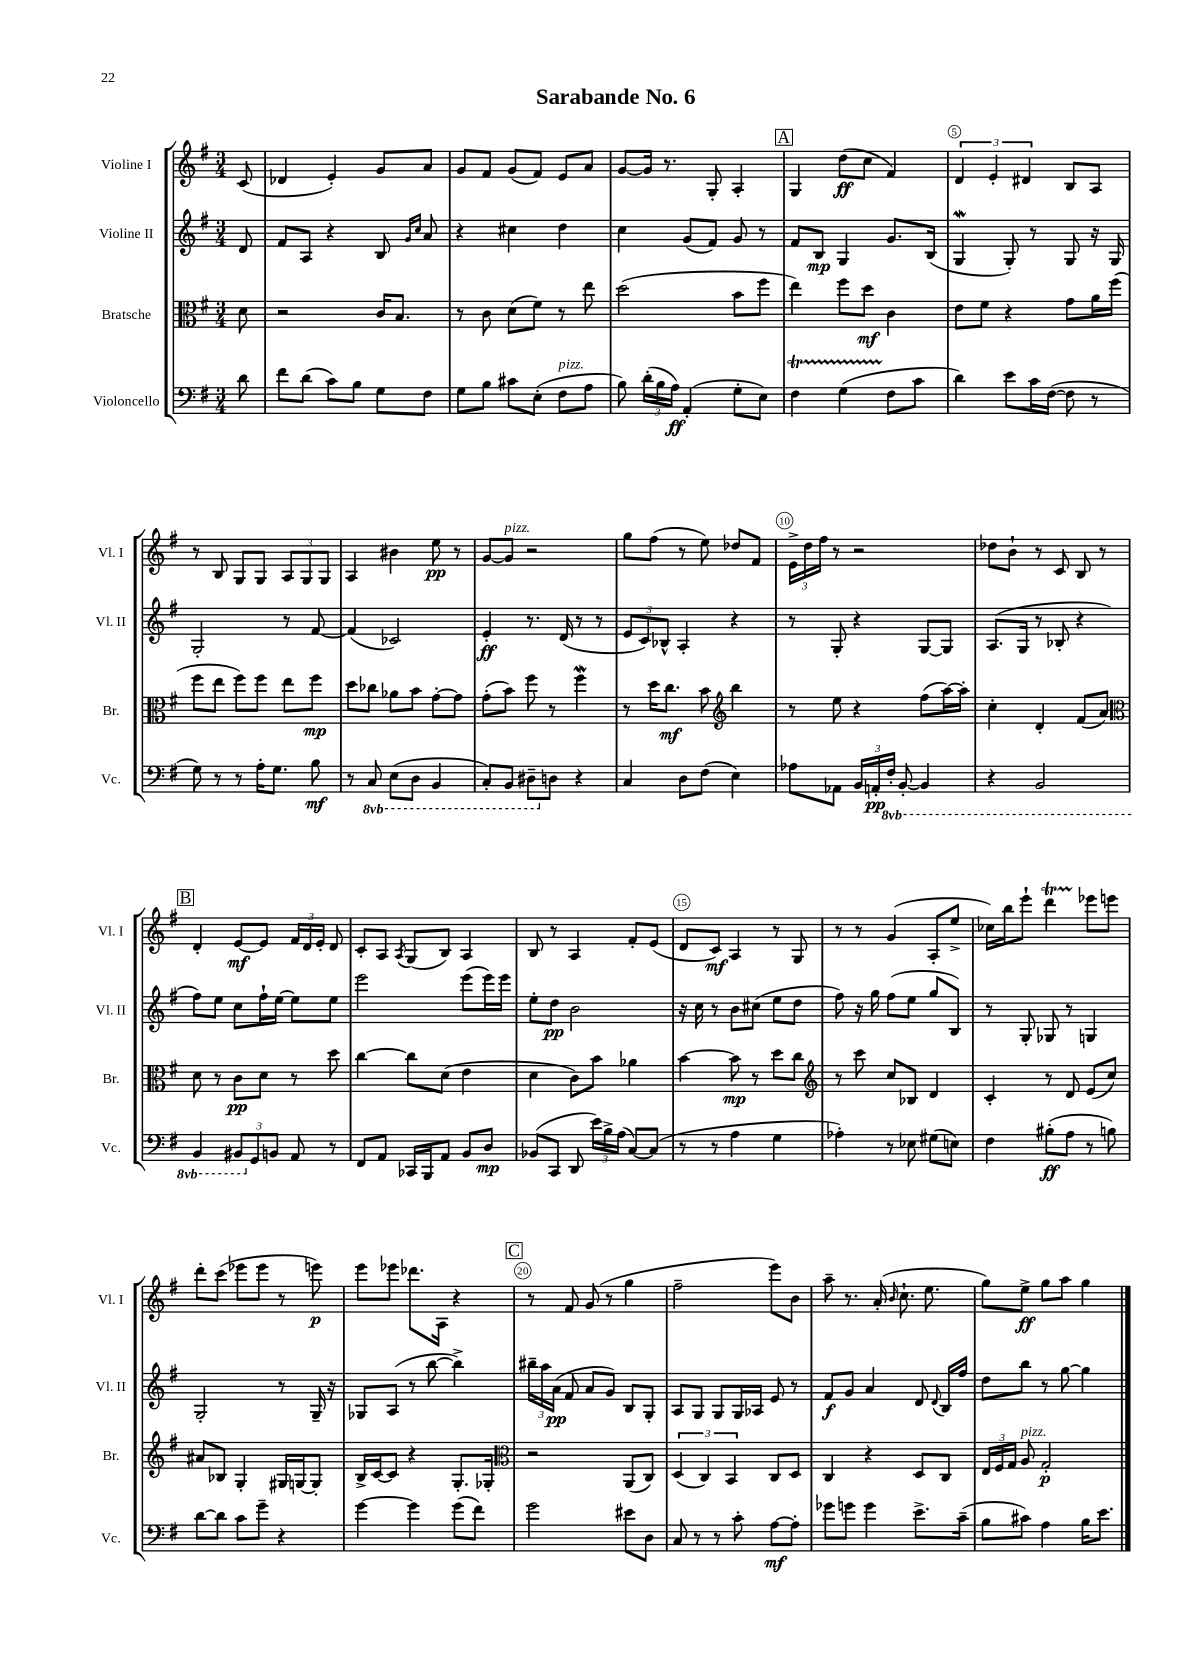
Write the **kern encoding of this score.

**kern	**dynam	**kern	**dynam	**kern	**dynam	**kern	**dynam
*part4	*part4	*part3	*part3	*part2	*part2	*part1	*part1
*staff4	*staff4	*staff3	*staff3	*staff2	*staff2	*staff1	*staff1
*I"Violoncello	*	*I"Bratsche	*	*I"Violine II	*	*I"Violine I	*
*I'Vc.	*	*I'Br.	*	*I'Vl. II	*	*I'Vl. I	*
*clefF4	*	*clefC3	*	*clefG2	*	*clefG2	*
*k[f#]	*	*k[f#]	*	*k[f#]	*	*k[f#]	*
*M3/4	*	*M3/4	*	*M3/4	*	*M3/4	*
=	=	=	=	=	=	=	=
8d\	.	8d\	.	8d/	.	(8c/	.
=1	=1	=1	=1	=1	=1	=1	=1
8f#\L	.	2r	.	8f#/L	.	4d-X/	.
(8d\J	.	.	.	8A/J	.	.	.
8c\L)	.	.	.	4r	.	4e'/)	.
8B\J	.	.	.	.	.	.	.
8G\L	.	16c/KL	.	8B/	.	8g/L	.
.	.	8.B/J	.	.	.	.	.
.	.	.	.	16qqg/LL	.	.	.
.	.	.	.	16qqcc/JJ	.	.	.
8F#\J	.	.	.	8a/	.	8a/J	.
=2	=2	=2	=2	=2	=2	=2	=2
8G\L	.	8r	.	4r	.	8g/L	.
8B\J	.	8c\	.	.	.	8f#/J	.
8c#X\L	.	(8d\L	.	4cc#X\	.	(8g/L	.
(8E'\J	.	8f#\J)	.	.	.	8f#/J)	.
!LO:TX:a:i:t=pizz.	!	!	!	!	!	!	!
8F#\L	.	8r	.	4dd\	.	8e/L	.
8A\J	.	8ee\	.	.	.	8a/J	.
=3	=3	=3	=3	=3	=3	=3	=3
8B\)	.	(2dd\	.	4cc\	.	[8g/L	.
(24d'\LL	.	.	.	.	.	16g/Jk]	.
24B\	.	.	.	.	.	.	.
.	.	.	.	.	.	8.r	.
24A\JJ)	ff	.	.	.	.	.	.
(4AA'/	.	.	.	(8g/L	.	.	.
.	.	.	.	8f#/J)	.	8G'/	.
8G'\L	.	8b\L	.	8g/	.	4A'/	.
8E\J)	.	8ff#\J	.	8r	.	.	.
!!LO:REH:place=s1:t=A
=4	=4	=4	=4	=4	=4	=4	=4
4F#t\	.	4ee\)	.	8f#/L	.	4G/	.
.	.	.	.	8B/J	mp	.	.
(4GTTT\	.	8ff#\L	.	4G/	.	(8dd\L	ff
.	.	8dd\J	mf	.	.	8cc\J	.
8F#\L	.	4c\	.	8.g/L	.	4f#/)	.
8c\J	.	.	.	.	.	.	.
.	.	.	.	(16B/Jk	.	.	.
=5	=5	=5	=5	=5	=5	=5	=5
4d\)	.	8e\L	.	4Gw/	.	6d/	.
.	.	8f#\J	.	.	.	.	.
.	.	.	.	.	.	6e'/	.
8e\L	.	4r	.	8G'/)	.	.	.
.	.	.	.	.	.	6d#X/	.
16c\L	.	.	.	8r	.	.	.
([16F#\JJ	.	.	.	.	.	.	.
8F#\]	.	8g\L	.	8G/	.	8B/L	.
8r	.	16a\L	.	16r	.	8A/J	.
.	.	(16ff#\JJ	.	16G/	.	.	.
!!LO:LB:g=z
=6	=6	=6	=6	=6	=6	=6	=6
8G\)	.	8ff#\L	.	2G'/	.	8r	.
8r	.	8ee\J	.	.	.	8B/	.
8r	.	8ff#\L)	.	.	.	8G/L	.
16A'\KL	.	8ff#\J	.	.	.	8G/J	.
8.G\J	.	.	.	.	.	.	.
.	.	8ee\L	.	8r	.	12A/L	.
.	.	.	.	.	.	12G/	.
8B\	mf	8ff#\J	mp	[8f#/	.	.	.
.	.	.	.	.	.	12G/J	.
=7	=7	=7	=7	=7	=7	=7	=7
8r	.	8dd\L	.	(4f#/]	.	4A/	.
*8ba	*	*	*	*	*	*	*
8CC/	.	8cc-X\J	.	.	.	.	.
(8EE\L	.	8a-X\L	.	2c-X/)	.	4b#X\	.
8DD\J	.	8b\J	.	.	.	.	.
4BBB/	.	[8g'\L	.	.	.	8ee\	pp
.	.	8g\J]	.	.	.	8r	.
=8	=8	=8	=8	=8	=8	=8	=8
8CC'/L)	.	(8g'\L	.	4e'/	ff	[8g/L	.
!	!	!	!	!	!	!LO:TX:a:i:t=pizz.	!
8BBB/J	.	8b\J)	.	.	.	8g/J]	.
8DD#X~\L	.	8ff#\	.	8.r	.	2r	.
*X8ba	*	*	*	*	*	*	*
8Dn\J	.	8r	.	.	.	.	.
.	.	.	.	(16d/	.	.	.
4r	.	4ff#W\	.	8r	.	.	.
.	.	.	.	8r	.	.	.
=9	=9	=9	=9	=9	=9	=9	=9
4C/	.	8r	.	12e/L	.	8gg\L	.
.	.	.	.	12c/)	.	.	.
.	.	16dd\KL	.	.	.	(8ff#\J	.
.	.	.	.	12B-X^^/J	.	.	.
.	.	8.cc\J	mf	.	.	.	.
8D\L	.	.	.	4A'/	.	8r	.
(8F#\J	.	8b\	.	.	.	8ee\)	.
*	*	*clefG2	*	*	*	*	*
4E\)	.	4bb\	.	4r	.	8dd-X/L	.
.	.	.	.	.	.	8f#/J	.
=10	=10	=10	=10	=10	=10	=10	=10
8A-X\L	.	8r	.	8r	.	24e^\LL	.
.	.	.	.	.	.	24dd\	.
.	.	.	.	.	.	24ff#\JJ	.
8AA-X\J	.	8ee\	.	8G'/	.	8r	.
24BB/LL	.	4r	.	4r	.	2r	.
24AAn'/	pp	.	.	.	.	.	.
*8ba	*	*	*	*	*	*	*
24FF#'/JJ	.	.	.	.	.	.	.
[8BBB'/	.	.	.	.	.	.	.
4BBB/]	.	(8ff#\L	.	[8G/L	.	.	.
.	.	[16aa\L)	.	8G/J]	.	.	.
.	.	16aa'\JJ]	.	.	.	.	.
=11	=11	=11	=11	=11	=11	=11	=11
4r	.	4cc'\	.	(8.A/L	.	8dd-X\L	.
.	.	.	.	.	.	8b`\J	.
.	.	.	.	16G/Jk	.	.	.
2BBB/	.	4d'/	.	8r	.	8r	.
.	.	.	.	8B-X'/	.	8c/	.
.	.	(8f#/L	.	4r	.	8B/	.
.	.	8a/J)	.	.	.	8r	.
!!LO:LB:g=z
!!LO:REH:place=s1:t=B
=12	=12	=12	=12	=12	=12	=12	=12
*	*	*clefC3	*	*	*	*	*
4BBB/	.	8d\	.	8ff#\L)	.	4d'/	.
.	.	8r	.	8ee\J	.	.	.
12BBB#X/L	.	8c\L	pp	8cc\L	.	[8e/L	mf
*X8ba	*	*	*	*	*	*	*
12GG/	.	.	.	.	.	.	.
.	.	8d\J	.	16ff#`\L	.	8e/J]	.
12BBn/J	.	.	.	.	.	.	.
.	.	.	.	[16ee\JJ	.	.	.
8AA/	.	8r	.	8ee\L]	.	24f#/LL	.
.	.	.	.	.	.	24d/	.
.	.	.	.	.	.	24e'/JJ	.
8r	.	8dd\	.	8ee\J	.	8d/	.
=13	=13	=13	=13	=13	=13	=13	=13
8FF#/L	.	[4cc\	.	2eee\	.	8c'/L	.
8AA/J	.	.	.	.	.	8A/J	.
.	.	.	.	.	.	8qA/	.
16CC-X/LL	.	8cc\L]	.	.	.	(8G/L	.
16BBB/J	.	.	.	.	.	.	.
8AA/J	.	(8d\J	.	.	.	8B/J)	.
8BB/L	.	4e\	.	(8eee\L	.	4A/	.
8D/J	mp	.	.	16eee\L)	.	.	.
.	.	.	.	16eee\JJ	.	.	.
=14	=14	=14	=14	=14	=14	=14	=14
(8BB-X/L	.	4d\	.	8ee'\L	.	8B/	.
8CC/J	.	.	.	8dd\J	pp	8r	.
8DD/	.	8c\L)	.	2b\	.	4A/	.
24e\LL)	.	8b\J	.	.	.	.	.
24B^\	.	.	.	.	.	.	.
(24A\JJ	.	.	.	.	.	.	.
[8C/L)	.	4a-X\	.	.	.	8f#'/L	.
(8C/J]	.	.	.	.	.	(8e/J	.
=15	=15	=15	=15	=15	=15	=15	=15
8r	.	[4b\	.	16r	.	8d/L	.
.	.	.	.	16cc\	.	.	.
8r	.	.	.	8r	.	8c/J)	mf
4A\	.	8b\]	mp	8b\L	.	4A/	.
.	.	8r	.	(8cc#X\J	.	.	.
4G\	.	8dd\L	.	8ee\L	.	8r	.
.	.	8cc\J	.	8dd\J	.	8G/	.
=16	=16	=16	=16	=16	=16	=16	=16
*	*	*clefG2	*	*	*	*	*
4A-X'\)	.	8r	.	8ff#\)	.	8r	.
.	.	8ccc\	.	16r	.	8r	.
.	.	.	.	16gg\	.	.	.
8r	.	8cc/L	.	(8ff#\L	.	(4g/	.
8E-X\	.	8B-X/J	.	8ee\J	.	.	.
(8G#X\L	.	4d/	.	8gg/L	.	8A'/L	.
8En\J)	.	.	.	8B/J)	.	8ee^/J	.
=17	=17	=17	=17	=17	=17	=17	=17
4F#\	.	4c'/	.	8r	.	16cc-X\LL)	.
.	.	.	.	.	.	16bb\J	.
.	.	.	.	8G'/	.	8eee`\J	.
(8B#X'\L	ff	8r	.	8G-X/	.	4dddT\	.
8A\J	.	8d/	.	8r	.	.	.
8r	.	(8e/L	.	4Gn/	.	8eee-X\L	.
8Bn\)	.	8cc/J)	.	.	.	8eeen\J	.
!!LO:LB:g=z
=18	=18	=18	=18	=18	=18	=18	=18
[8d\L	.	8a#X/L	.	2G'/	.	8ddd'\L	.
8d\J]	.	8B-X/J	.	.	.	(8ccc\J	.
8c\L	.	4G'/	.	.	.	8eee-X\L	.
8g~\J	.	.	.	.	.	8eee-\J	.
4r	.	16G#X/LL	.	8r	.	8r	.
.	.	[16Gn/J	.	.	.	.	.
.	.	8G'/J]	.	16G~/	.	8eeen\)	p
.	.	.	.	16r	.	.	.
=19	=19	=19	=19	=19	=19	=19	=19
[4g\	.	16B^/LL	.	8G-X/L	.	8eee\L	.
.	.	[16c/J	.	.	.	.	.
.	.	8c/J]	.	(8A/J	.	8eee-X\J	.
4g\]	.	4r	.	8r	.	8.ddd-X\L	.
.	.	.	.	[8bb\	.	.	.
.	.	.	.	.	.	16A\Jk	.
(8g\L	.	8.G'/L	.	4bb^\])	.	4r	.
8f#\J)	.	.	.	.	.	.	.
.	.	16G-X'/Jk	.	.	.	.	.
!!LO:REH:place=s1:t=C
=20	=20	=20	=20	=20	=20	=20	=20
*	*	*clefC3	*	*	*	*	*
2g\	.	2r	.	24bb#X~\LL	.	8r	.
.	.	.	.	24aa\	.	.	.
.	.	.	.	(24a\JJ	pp	.	.
.	.	.	.	8f#/	.	8f#/	.
.	.	.	.	8a/L	.	(8g/	.
.	.	.	.	8g/J)	.	8r	.
8e#X\L	.	(8AA/L	.	8B/L	.	4gg\	.
8D\J	.	8C/J)	.	8G'/J	.	.	.
=21	=21	=21	=21	=21	=21	=21	=21
8C/	.	(6D/	.	8A/L	.	2ff#~\	.
8r	.	.	.	8G/J	.	.	.
.	.	6C/)	.	.	.	.	.
8r	.	.	.	8G/L	.	.	.
.	.	6BB/	.	.	.	.	.
8c'\	.	.	.	16G/L	.	.	.
.	.	.	.	16A-X/JJ	.	.	.
[8A\L	mf	8C/L	.	8e/	.	8eee\L)	.
8A'\J]	.	8D/J	.	8r	.	8b\J	.
=22	=22	=22	=22	=22	=22	=22	=22
8g-X\L	.	4C/	.	8f#/L	f	8aa~\	.
8gn\J	.	.	.	8g/J	.	8.r	.
4g\	.	4r	.	4a/	.	.	.
.	.	.	.	.	.	(16a'/	.
.	.	.	.	.	.	16qqb/	.
.	.	.	.	.	.	8.cc`\	.
8.e^\L	.	8D/L	.	8d/	.	.	.
.	.	.	.	.	.	8.ee\	.
.	.	.	.	8qqd/	.	.	.
.	.	8C/J	.	16B/LL	.	.	.
(16c~\Jk	.	.	.	16ff#/JJ	.	.	.
=23	=23	=23	=23	=23	=23	=23	=23
8B\L	.	24E/LL	.	8dd\L	.	8gg\L)	.
.	.	24F#/	.	.	.	.	.
.	.	24G/JJ	.	.	.	.	.
!	!	!LO:TX:a:i:t=pizz.	!	!	!	!	!
8c#X\J)	.	8A/	.	8bb\J	.	8ee^\J	ff
4A\	.	2G'/	p	8r	.	8gg\L	.
.	.	.	.	[8gg\	.	8aa\J	.
16B\KL	.	.	.	4gg\]	.	4gg\	.
8.e\J	.	.	.	.	.	.	.
==	==	==	==	==	==	==	==
*-	*-	*-	*-	*-	*-	*-	*-
